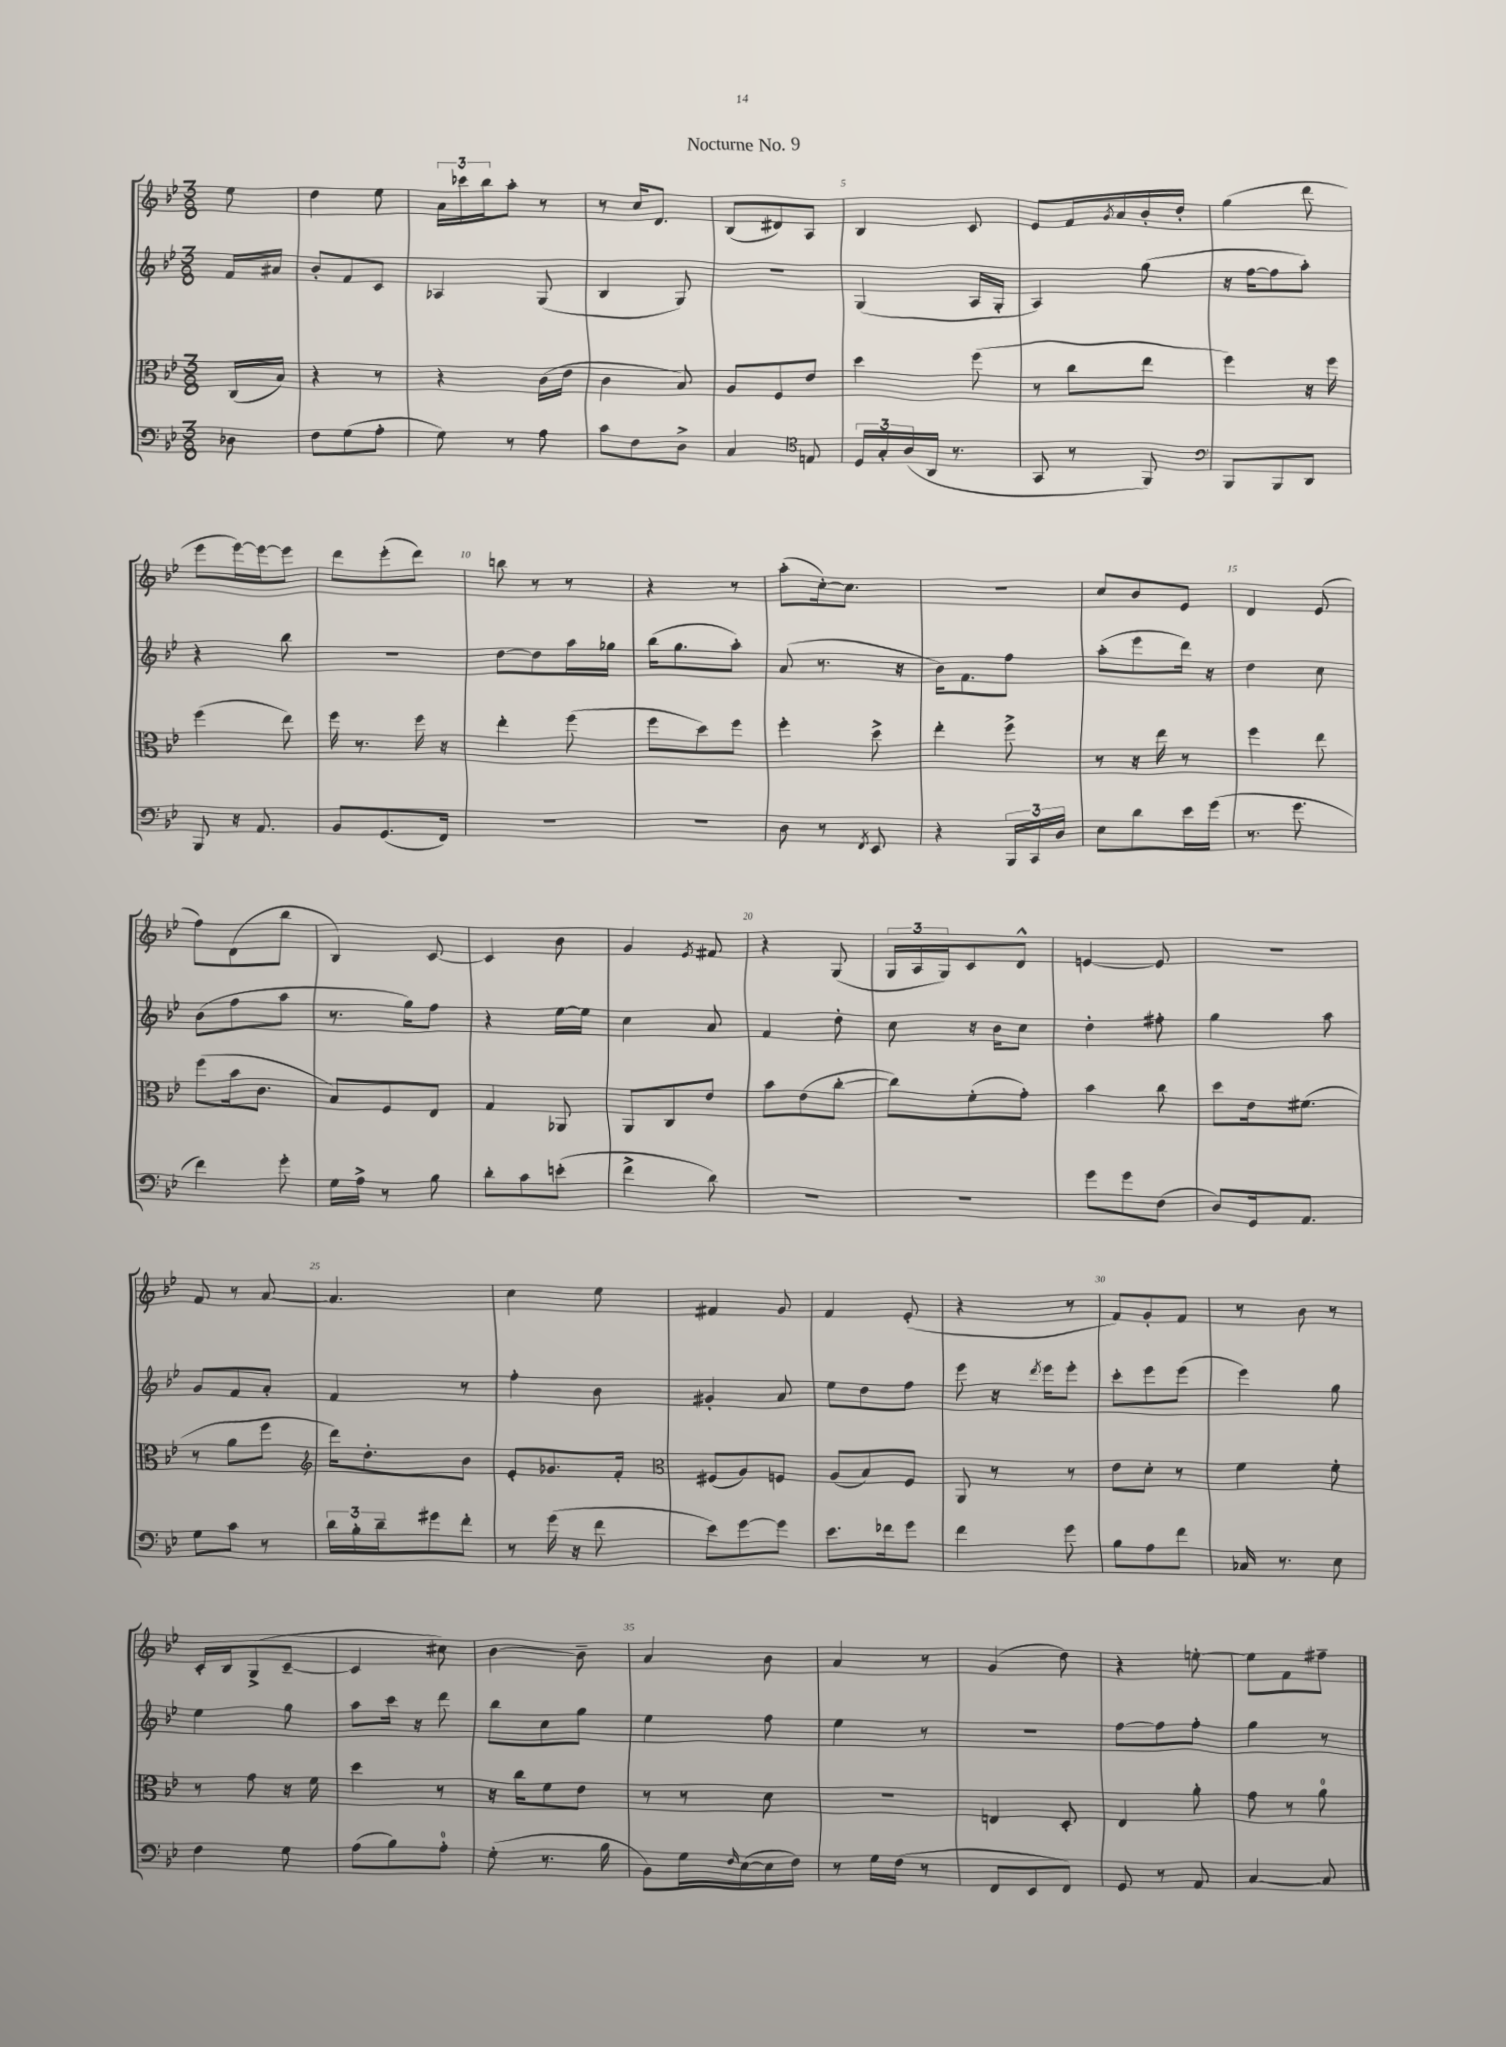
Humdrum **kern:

**kern	**kern	**kern	**kern
*staff4	*staff3	*staff2	*staff1
*clefF4	*clefC3	*clefG2	*clefG2
*k[b-e-]	*k[b-e-]	*k[b-e-]	*k[b-e-]
*M3/8	*M3/8	*M3/8	*M3/8
8D-	(16C	16f	8ee-
.	16B-)	16a#	.
=	=	=	=
8F	4r	8b-'	4dd
(8G	.	8f	.
8A'	8r	8c	8ee-
=	=	=	=
8G)	4r	4A-	24a
.	.	.	24ccc-
.	.	.	24bb-
8r	.	.	8aa'
8A	(16c	(8G	8r
.	16e-	.	.
=	=	=	=
8c	4c	4B-	8r
8F	.	.	16cc
.	.	.	8.d
8D^	8B-)	8G)	.
=	=	=	=
4C	8A	4.r	(8B-
.	8F	.	8d#)
*clefC4	*	*	*
8E	8e-	.	8A
=	=	=	=
24D	4dd	(4G	4B-
24G'	.	.	.
(24A	.	.	.
16AA	.	.	.
8.r	.	.	.
.	(8ff	16A	8c
.	.	16G'	.
=	=	=	=
8GG	8r	4A)	8e-
8r	8cc	.	16f
.	.	.	8qg
.	.	.	16a
8FF)	8ee-	(8gg	16b-'
.	.	.	16dd'
=	=	=	=
*clefF4	*	*	*
8BBB-	4ff)	16r	(4gg
.	.	[16ff	.
8BBB-	.	8ff]	.
8DD	16r	8aa')	8ddd
.	16ff	.	.
=	=	=	=
8BBB-	(4ff	4r	8eee-
16r	.	.	[16eee-)
8.AA	.	.	16eee-_
.	8ee-)	8bb-	8eee-]
=	=	=	=
8BB-	16ff	4.r	8ddd
.	8.r	.	.
(8.GG	.	.	(8eee-'
.	16ff	.	8ddd)
16FF)	16r	.	.
=	=	=	=
4.r	4ee-'	[8dd	8bb
.	.	8dd]	8r
.	(8ff	16aa	8r
.	.	16gg-	.
=	=	=	=
4.r	8ff	(16bb-	4r
.	.	8.gg	.
.	8dd)	.	.
.	8ff	8aa')	8r
=	=	=	=
8D	4ff'	(8a	(8aa'
8r	.	8.r	[16cc')
.	.	.	8.cc]
8qFF	.	.	.
8EE-	8dd^	.	.
.	.	16r	.
=	=	=	=
4r	4ee-'	16b-)	4.r
.	.	8.f	.
24BBB-	8ff^	8ff	.
24CC	.	.	.
24D	.	.	.
=	=	=	=
8E-	8r	(8aa'	8cc
8d	16r	8eee-	8b-
.	16ee-	.	.
16e-	8r	16ddd)	8e-
(16g	.	16r	.
=	=	=	=
8.r	4ff	4dd	4d
8.g	.	.	.
.	8ee-	8cc	(8e-
=	=	=	=
4f)	(8ff	(8b-	8ff)
.	16b-	8ff	(8d
.	8.c	.	.
8g'	.	8aa	8bb-
=	=	=	=
16G	8B-)	8.r	4B-)
16A^	.	.	.
8r	8F	.	.
.	.	16gg)	.
8B-	8E-	8ff	[8c
=	=	=	=
8d'	4G	4r	4c]
8c	.	.	.
(8e'	8AA-	[16ee-	8b-
.	.	16ee-]	.
=	=	=	=
4f^	8AA	4cc	4g
.	8C	.	.
.	.	.	8qe-
8d)	8e-	8a	8f#
=	=	=	=
4.r	8b-	4f	4r
.	(8e-	.	.
.	[8cc'	8dd'	(8G
=	=	=	=
4.r	8cc])	8cc	24G
.	.	.	24A
.	.	.	24G)
.	(8f'	16r	8c
.	.	16b-	.
.	8g')	8cc	8d^^
=	=	=	=
8g	4b-	4dd'	[4e
8g	.	.	.
(8F	8cc	8ff#'	8e]
=	=	=	=
8D)	8dd	4gg	4.r
16GG	16e-	.	.
8.AA	(8.f#	.	.
.	.	8aa	.
=	=	=	=
8G	8r	8g	8f
8c	8a	8f	8r
8r	8ff	8a'	[8a
=	=	=	=
*	*clefG2	*	*
24d	16ddd)	4f	4.a]
24B-'	.	.	.
.	8.dd'	.	.
24d~	.	.	.
8g#	.	.	.
8f'	8b-	8r	.
=	=	=	=
8r	8e-'	4ff'	4cc
(16g	8.g-	.	.
16r	.	.	.
8f	.	8b-	8ee-
.	16f'	.	.
=	=	=	=
*	*clefC3	*	*
8e-)	(8F#	4g#'	4f#
[8g	8A)	.	.
8g]	8F	8a	8g
=	=	=	=
8.e-	(8A	8ee-	4f
.	8B-)	8dd	.
16f-	.	.	.
8g	8F	8ff	(8e-'
=	=	=	=
4f	8AA	8eee-	4r
.	8r	16r	.
.	.	8qddd	.
.	.	16eee-	.
8g	8r	8eee-'	8r
=	=	=	=
8B-	8e-	8ccc'	8f)
8A	8d'	8eee-	8g'
8f	8r	(8eee-	8f
=	=	=	=
16C-	4f	4eee-)	8r
8.r	.	.	.
.	.	.	8b-
8E-	8f'	8gg	8r
=	=	=	=
4F	8r	4ee-	16c'
.	.	.	16B-
.	8g	.	(8G^
8G	16r	8gg	[8c~
.	16f	.	.
=	=	=	=
(8A	4dd	8aa	4c]
8B-)	.	16ccc	.
.	.	16r	.
8A'	8r	8ddd	8cc#)
=	=	=	=
(8G'	16r	8bb-	[4b-
.	16cc	.	.
8.r	8f	8cc	.
.	8e-	8gg	8b-~]
16B-	.	.	.
=	=	=	=
8BB-)	8r	4ee-	4a
16G	8r	.	.
16qqF	.	.	.
([16E-	.	.	.
16E-]	8d	8ff	8b-
16F)	.	.	.
=	=	=	=
8r	4.r	4ee-	4a
16G	.	.	.
(16F	.	.	.
8r	.	8r	8r
=	=	=	=
8FF	4E	4.r	(4g
8EE-	.	.	.
8FF)	8D'	.	8dd)
=	=	=	=
8GG	4E-	[8ff	4r
8r	.	8ff]	.
8AA	8a'	8ff'	[8ee'
=	=	=	=
[4C	8g	4gg	8ee]
.	8r	.	8f
8C]	8a	8r	8ff#~
==	==	==	==
*-	*-	*-	*-
